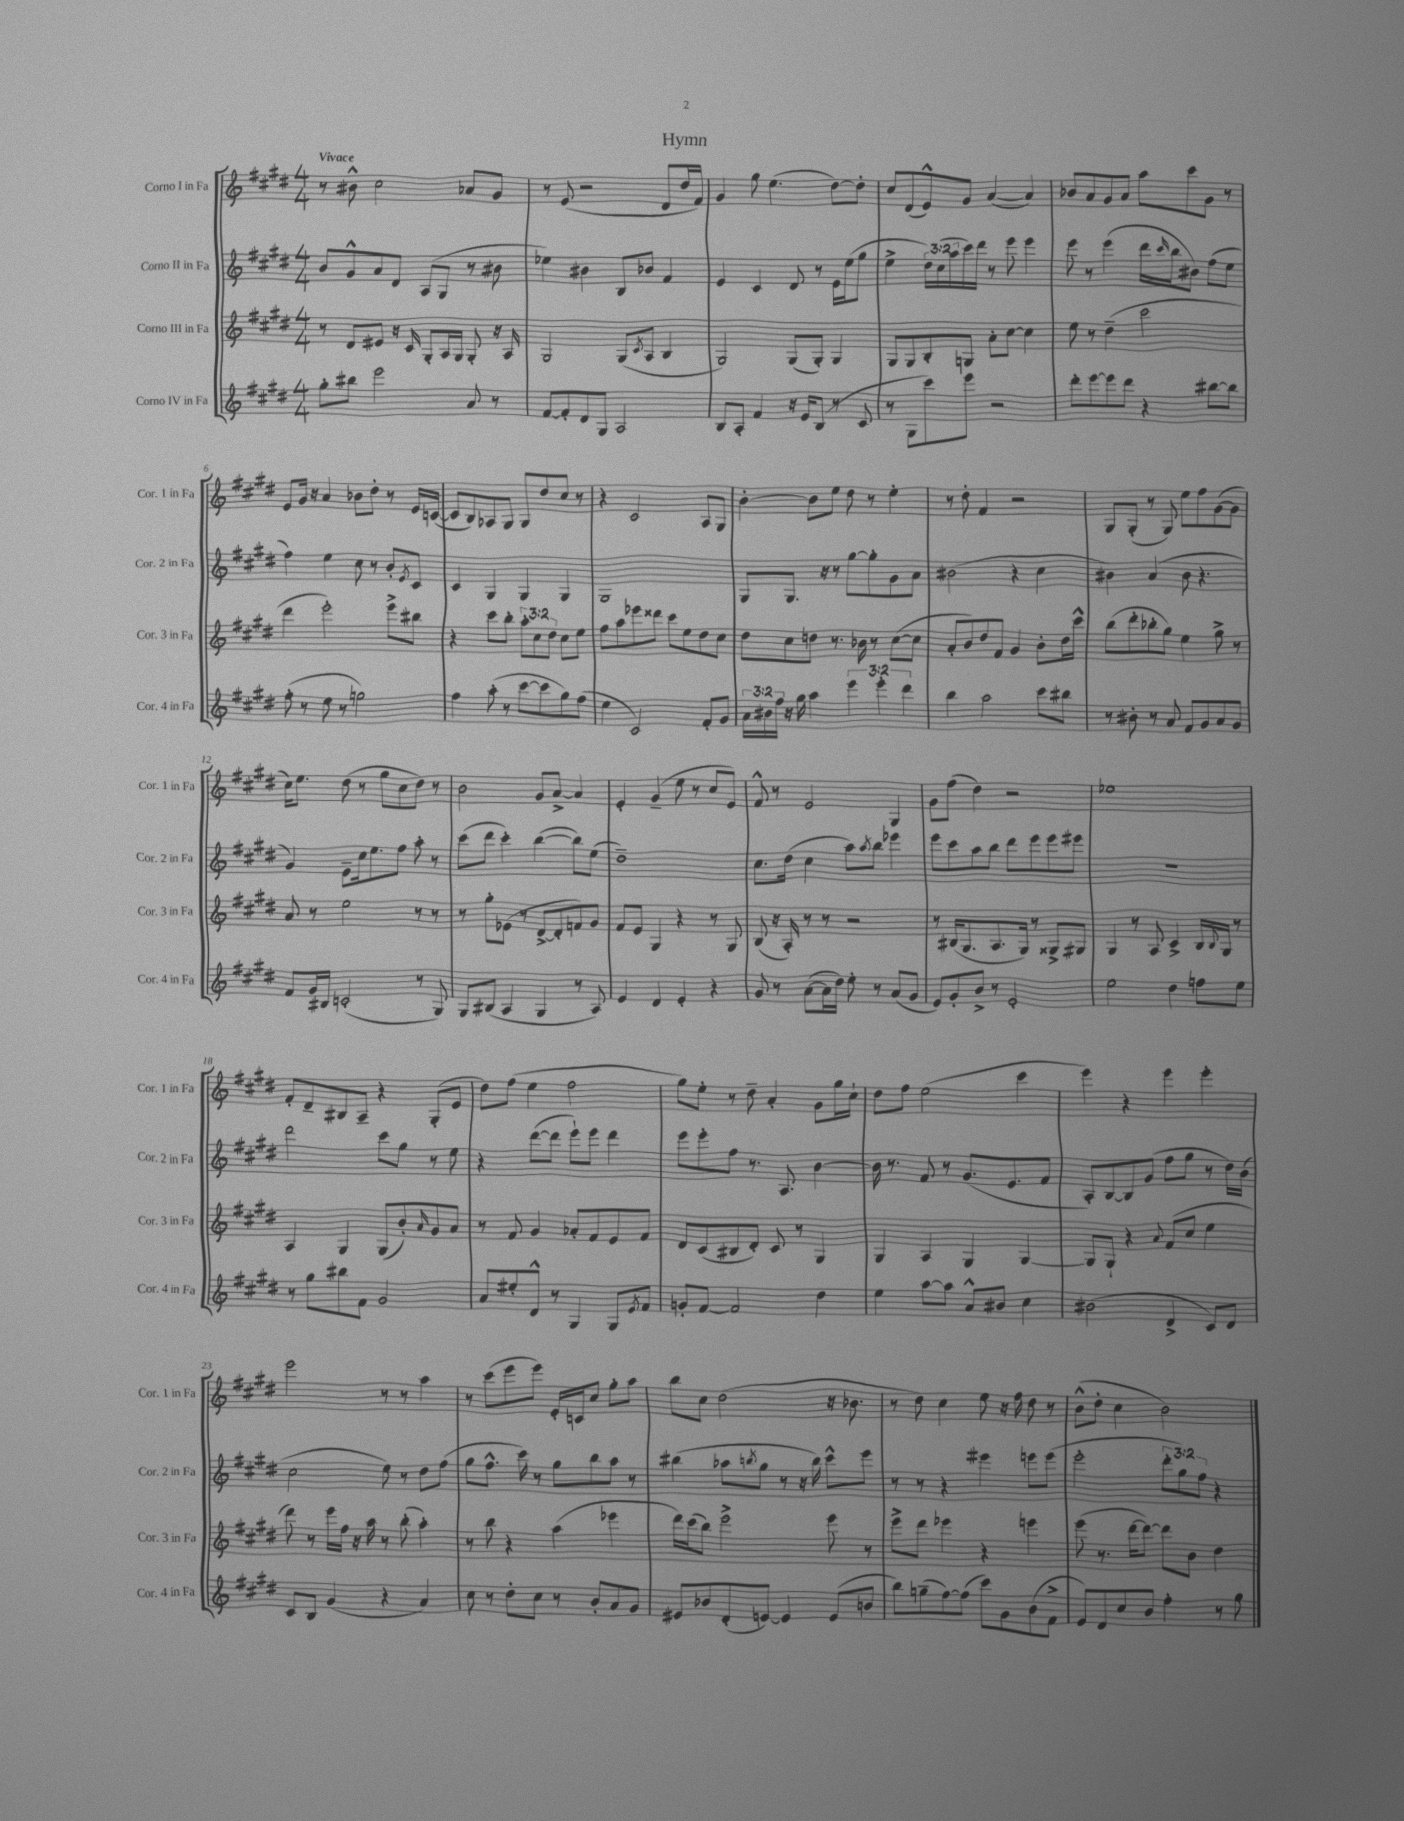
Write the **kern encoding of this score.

**kern	**kern	**kern	**kern
*staff4	*staff3	*staff2	*staff1
*clefG2	*clefG2	*clefG2	*clefG2
*k[f#c#g#d#]	*k[f#c#g#d#]	*k[f#c#g#d#]	*k[f#c#g#d#]
*M4/4	*M4/4	*M4/4	*M4/4
8gg#'	8r	8b	8r
8bb#	8d#	8g#^^	8b#^^
2eee	8e#	8a	2cc#
.	16r	8d#	.
.	16c#	.	.
.	8G#'	(8A	.
.	16A	8G#	.
.	16G#	.	.
8a	8G#'	8r	8a-
8r	16r	8b#	8g#
.	16A	.	.
=	=	=	=
[8f#	2G#	4ee-)	8r
8f#']	.	.	(8e
8d#	.	4b#	2r
8G#	.	.	.
2A	(8G#	8B	.
.	8qc#	.	.
.	8A	8b-	.
.	4B	4f#	8d#
.	.	.	16dd#
.	.	.	16f#)
=	=	=	=
8B	2G#)	4e	4g#
8A'	.	.	.
4f#	.	4c#	8gg#
.	.	.	(4.ee
16r	(8G#	8d#	.
16e	.	.	.
(8B	8G#')	8r	.
8r	4G#	16e	[8dd#)
.	.	(16ee	.
8c#	.	8gg#	8dd#']
=	=	=	=
8r	8G#	4ee^	8cc#
8G#	8G#	.	(8d#
8ccc#)	8B'	24dd#)	8e^^)
.	.	(24cc#	.
.	.	24aa	.
8eee	8G	16ccc#)	8g#
.	.	16ddd#	.
2r	8a'	8r	([4a
.	[8cc#	8eee	.
.	4cc#]	4eee	4a])
=	=	=	=
8ddd#'	8ee	8eee	8b-
[8eee	8r	8r	8a
8eee]	(4dd#~	(4eee	8g#
8ddd#	.	.	8a
4r	2ccc#	16ddd#	8aa
.	.	16qqccc#	.
.	.	16bb	.
.	.	8b#)	8ccc#
[8bb#	.	(8ff#	8g#
8bb#]	.	8ee	8r
=	=	=	=
(8ff#'	4ddd#	4ff#)	8e
8r	.	.	16g#
.	.	.	16r
8ee	2eee')	4ee	4a
8r	.	.	.
2gg)	.	8cc#	8b-
.	.	8r	8dd#'
.	8eee^	8b'	8r
.	.	8qe	.
.	8bb#	8c#	16e
.	.	.	([16c
=	=	=	=
4ff#	4r	4c#	8c]
.	.	.	8B)
(8aa'	8ccc#	4G#	8A-
8r	8bb'	.	8G#
[8ccc#	12aa'	4G#	8G#
.	12cc#	.	.
8ccc#]	.	.	8dd#
.	12dd#	.	.
8gg#)	8cc#	4G#	8cc#
(8ff#	8ee	.	8r
=	=	=	=
4ee	8ff#	1G#	4r
.	8aa	.	.
2c#)	8eee-	.	2c#
.	8ddd##	.	.
.	8ccc#	.	.
.	8ee	.	.
8f#'	8dd#	.	8A
8g#	8cc#	.	8G#
=	=	=	=
24a	8dd#	8G#	[4b'
24b#	.	.	.
24ff#	.	.	.
16r	8cc#	8.G#	.
16gg#	.	.	.
4aa	8dd	.	8b]
.	.	16r	.
.	8.r	8r	8ee
6eee	.	[8gg#	8dd#
.	16b-	.	.
.	8r	8gg#']	8r
6eee'	.	.	.
.	([8cc#	8g#	4ee'
6ddd#	.	.	.
.	8cc#]	8a	.
=	=	=	=
4bb	8a'	(2b#	8r
.	8b)	.	8dd#'
2aa	8dd#	.	4f#
.	8f#	.	.
.	4g#	4r	2r
8ccc#	8b'	4cc#	.
8bb#	16dd#	.	.
.	16ccc#^^	.	.
=	=	=	=
8r	(8bb	4b#)	8G#
8b#'	8ddd#'	.	(8G#'
8r	8bb-'	(4a	8r
8a	8gg#)	.	8G#)
8f#	4ee	8b#	8ee
8g#	.	4.r	8ff#
8a	8gg#^	.	([8g#
8g#	8r	.	8g#]
=	=	=	=
8f#	8a	4g#)	16cc#)
.	.	.	8.ee
16g#	8r	.	.
16B#	.	.	.
(2c'	2ee	8e~	(8dd#
.	.	16cc#	8r
.	.	8.ee	.
.	.	.	8gg#
.	.	8ff#	8cc#
8r	8r	8aa'	8dd#)
8G#)	8r	8r	8r
=	=	=	=
8G#	8r	(8ccc#	2b
(8B#	8gg#'	8ddd#	.
4A	(8e-	4ccc#')	.
.	8r	.	.
4G#	[8d#^	([4bb	8g#
.	8d#']	.	[8a^
8r	8f)	8bb])	4a]
8A)	8g#	(8ee	.
=	=	=	=
4e	8f#	1dd#~)	4e'
.	8e	.	.
4d#	4G#	.	(4g#~
4e'	4r	.	8ee
.	.	.	8r
4r	8r	.	8cc#
.	8G#	.	8e)
=	=	=	=
8g#	(8B	8.cc#	8f#^^
8r	16r	.	8r
.	16A')	(16dd#	.
([8a	8r	4cc#	2e
16a]	8r	.	.
16dd#)	.	.	.
8ee'	2r	8aa)	.
.	.	8qaa	.
8r	.	8bb	.
(8a	.	4eee-	4G#
8g#	.	.	.
=	=	=	=
8e)	8r	8eee	8g#
8g#'	(16B#	8ccc#	(8ff#
.	8.G#	.	.
8b^	.	8aa	4dd#)
8r	8.A	8bb	.
2e'	.	8ddd#	2r
.	16G#)	.	.
.	8r	8eee	.
.	8G##^	8eee	.
.	8G#	8eee#	.
=	=	=	=
2ee	4G#	1r	1ee-
.	8r	.	.
.	8A	.	.
4dd#	4c#^	.	.
8ff	16B	.	.
.	8qqB	.	.
.	16G#	.	.
8ee	8r	.	.
=	=	=	=
8r	4A	2ddd#	8f#'
8gg#	.	.	8d#~
8bb#	4G#	.	8B#
8f#	.	.	8A~
2g#	(8G#	8ccc#	4r
.	8b')	8gg#	.
.	16qqa	.	.
.	8g#	8r	(8G#'
.	8a	8ee	8e
=	=	=	=
8a	8r	4r	8dd#)
8ee#'	8f#	.	(8ff#
8d#^^	4g#	([8ddd#	4ee
8r	.	8ddd#]	.
4G#	8a-'	8eee`)	2ff#
.	8f#	8eee	.
8G#	8e	4ddd#	.
8qe	.	.	.
8f#	8f#	.	.
=	=	=	=
8g'	8d#	8eee	8gg#)
[8f#	(8c#	8eee'	8ee'
2f#]	8B#	8ff#	8r
.	8d#')	8.r	8dd#~
.	8c#	.	4a'
.	.	8.A	.
.	8r	.	.
4dd#	4G#	[4b	8g#
.	.	.	16gg#
.	.	.	16cc#`
=	=	=	=
4ee	4G#	16b]	8dd#
.	.	8.r	.
.	.	.	8ff#
[8aa	4A	8f#	(2ee
8aa]	.	8r	.
8a^^	4G#	(8.g#	.
8b#	.	.	.
.	.	8.e	.
4cc#	[4G#	.	4ccc#
.	.	8f#	.
=	=	=	=
(2b#	8G#]	8A')	4eee)
.	8G#`	[8B	.
.	4r	8B]	4r
.	.	(8g#	.
.	8qqa	.	.
4d#^	(8f#	8ff#	4eee
.	8cc#	8gg#	.
8c#)	4ee	8r	4eee'
8d#	.	16dd#)	.
.	.	(16b	.
=	=	=	=
8c#	8ddd#)	2cc#	2eee
8B	8r	.	.
(4g#	16eee	.	.
.	16ff#	.	.
.	16r	.	.
.	16aa	.	.
4r	8r	8ee)	8r
.	(8bb'	8r	8r
4a)	4aa')	8dd#	4aa
.	.	(8ff#	.
=	=	=	=
8cc#	8r	8gg#	8r
8r	8bb	8.ff#^^	(8ccc#
8dd#'	4r	.	8eee
.	.	16ccc#)	.
8cc#	.	8r	8eee)
8r	(4aa	8gg#	16e'
.	.	.	16c
8b'	.	8bb	8cc#
8a	4eee-	8aa	8gg#'
8g#	.	8r	8aa
=	=	=	=
8e#	16ddd#)	(4bb#	8bb
.	(16ccc#	.	.
8b-	8bb)	.	8cc#
(8d#'	2eee^	8aa-	(2dd#
.	.	8qbb	.
[8e)	.	8gg#	.
4e]	.	8r	.
.	.	16r	.
.	.	16bb)	.
(8e	8eee	8ccc#^^	16r
.	.	.	8.b-
8b	8r	8eee	.
=	=	=	=
8bb)	8eee^	8r	8r
(8gg~	8ddd#	8r	8dd#)
[8ff#)	4eee-	4r	4cc#
(8ff#]	.	.	.
8ccc#)	4r	4eee#	8ee
8g#	.	.	16r
.	.	.	16ff#
(8b	4eee	8eee	8dd#
8f#^	.	(8eee	8r
=	=	=	=
8e)	(8eee	2eee'	(8b^^
8d#	8.r	.	8dd#'
8cc#	.	.	4cc#
.	[16ddd#	.	.
8b	8ddd#_)	.	.
4ff#'	8ddd#]	12ddd#'	2b)
.	.	12gg#)	.
.	8b	.	.
.	.	12ff#	.
8r	4dd#	4r	.
8gg#	.	.	.
==	==	==	==
*-	*-	*-	*-
